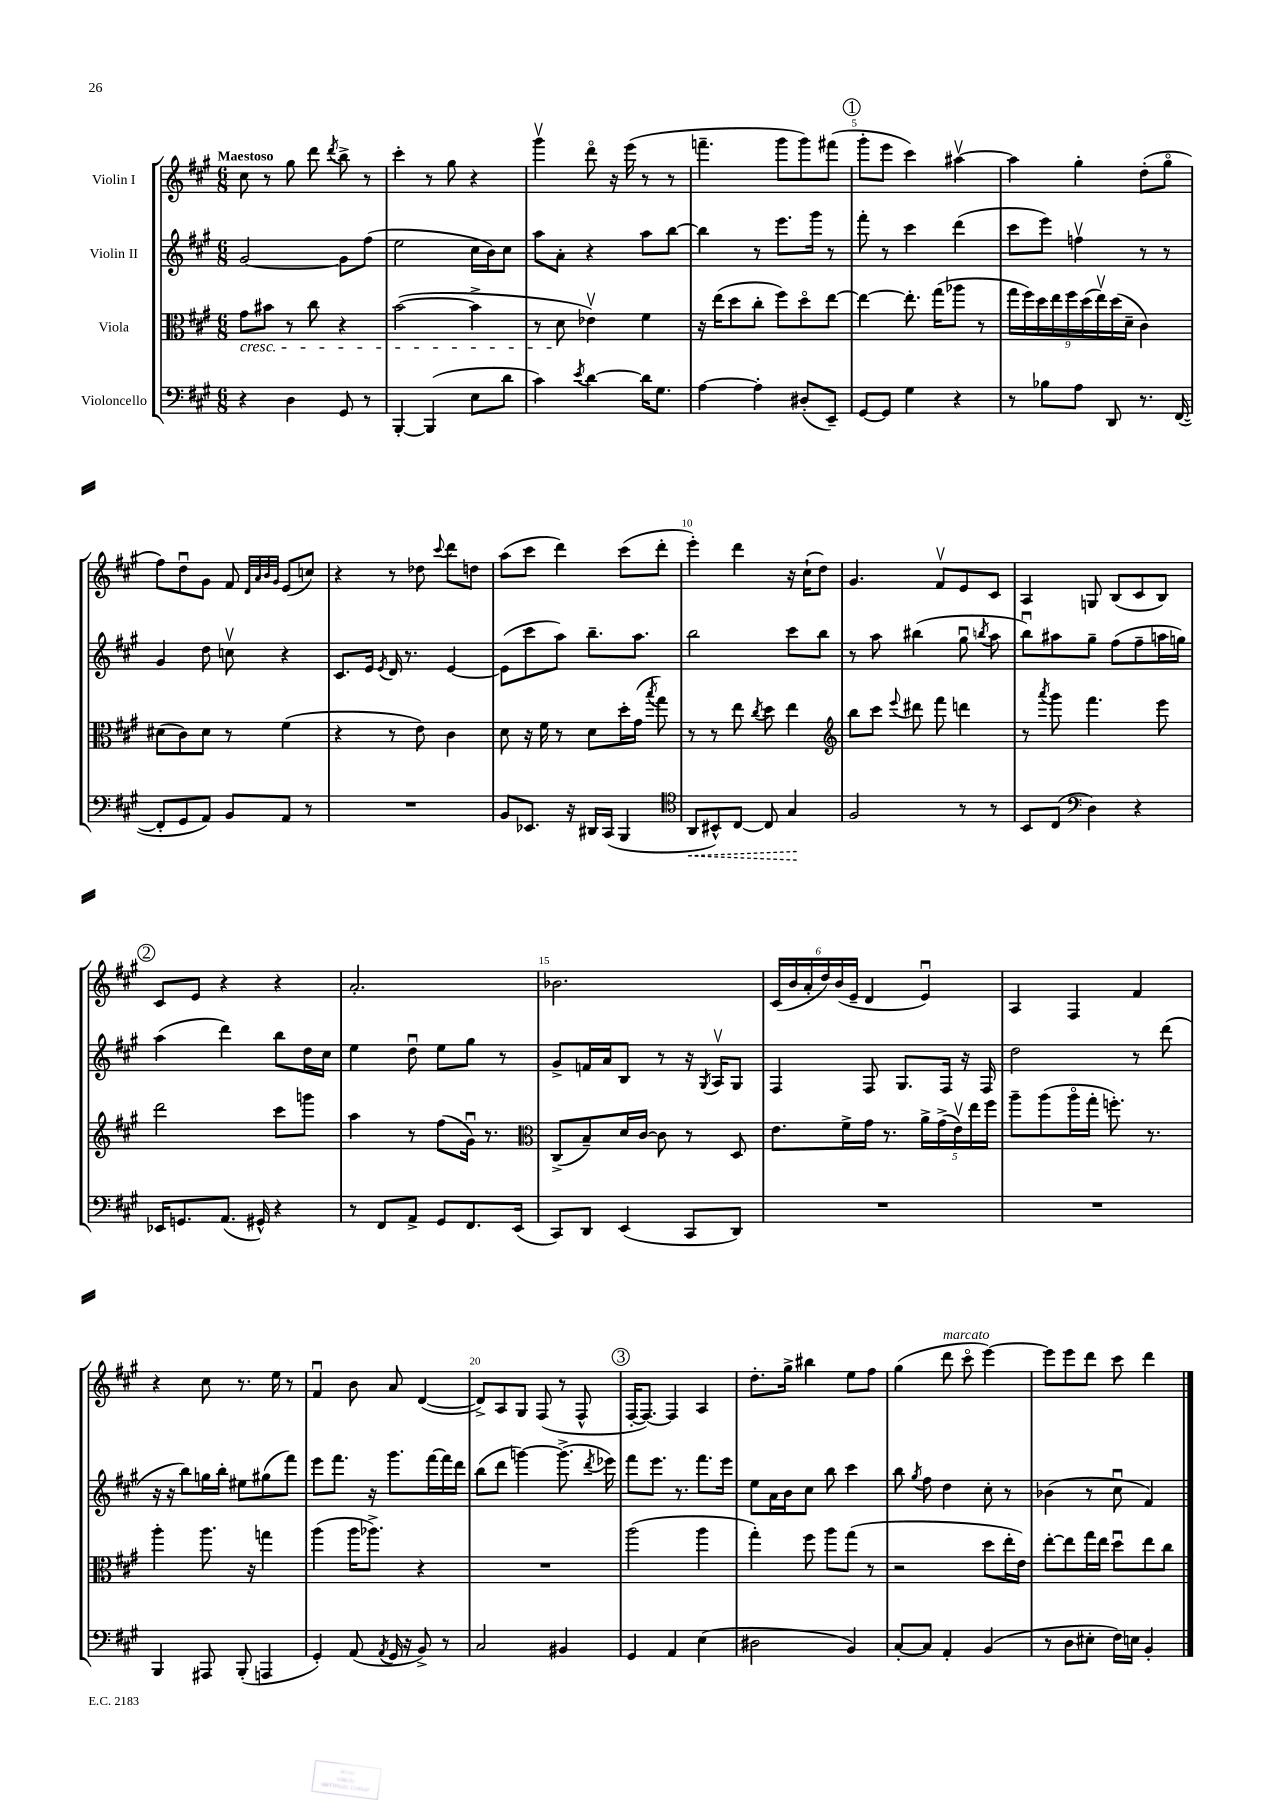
<<
\new StaffGroup <<
\new Staff = "s0" \with { instrumentName = "Violin I" } {
    \clef treble \key a \major \numericTimeSignature \time 6/8 \tempo "Maestoso"
    \autoBeamOff cis''8 r8 gis''8 d'''8 \acciaccatura { d'''8 } b''8-> r8 |
    cis'''4-. r8 gis''8 r4 |
    gis'''4\upbow d'''8\flageolet r16 e'''16( r8 r8 |
    f'''4.-- gis'''8[ gis'''8) fis'''8]( |
    \mark \markup { \circle "1" } gis'''8[-. e'''8] cis'''4) ais''4~\upbow |
    ais''4 gis''4-. d''8[-.( gis''8]\flageolet |
    fis''8[) d''8\downbow gis'8] fis'8 \grace { d'32[ a'32 b'32 gis'32] } e'8[( c''8]) |
    r4 r8 des''8 \appoggiatura { cis'''8 } d'''8[ d''8] |
    a''8[( cis'''8] d'''4) cis'''8[( d'''8]-. |
    e'''4-.) d'''4 r16 cis''16[-!( d''8]) |
    gis'4. fis'8[\upbow e'8 cis'8] |
    a4 g8 b8[( cis'8 b8]) |
    \mark \markup { \circle "2" } cis'8[ e'8] r4 r4 |
    a'2.-. |
    bes'2. |
    \tuplet 6/4 { cis'16[( b'16 a'16-. d''16) b'16( e'16]-- } d'4 e'4\downbow) |
    a4 fis4 fis'4 |
    r4 cis''8 r8. e''16 r8 |
    fis'4\downbow b'8 a'8 d'4~( |
    d'8[->) a8 gis8] fis8( r8 fis8-^ |
    \mark \markup { \circle "3" } fis16[~-. fis8.]~) fis4 a4 |
    d''8.[-. gis''16]-> bis''4 e''8[ fis''8] |
    gis''4( d'''8^\markup { \italic "marcato" } cis'''8\flageolet e'''4~) |
    e'''8[ e'''8 d'''8] cis'''8 d'''4 \bar "|." |
}
\new Staff = "s1" \with { instrumentName = "Violin II" } {
    \clef treble \key a \major \numericTimeSignature \time 6/8
    \autoBeamOff gis'2~ gis'8[ fis''8]( |
    e''2 cis''16[ b'16) cis''8] |
    a''8[ a'8]-. r4 a''8[ b''8]~ |
    b''4 r8 e'''8.[ gis'''16] r8 |
    \mark \markup { \circle "1" } fis'''8-. r8 cis'''4 d'''4( |
    cis'''8[ e'''8]) f''4\upbow r8 r8 |
    gis'4 d''8 c''8\upbow r4 |
    cis'8.[ e'16] \acciaccatura { e'8 } d'16 r8. e'4~ |
    e'8[( cis'''8 a''8]) b''8.[-- a''8.] |
    b''2 cis'''8[ b''8] |
    r8 a''8 bis''4( gis''8\downbow \acciaccatura { b''8 } a''8 |
    b''8[\downbow) ais''8 gis''8]-- fis''8[( fis''8-- a''16 g''16]) |
    \mark \markup { \circle "2" } a''4( d'''4) b''8[ d''16 cis''16] |
    e''4 d''8\downbow e''8[ gis''8] r8 |
    gis'8[-> f'16 a'16 b8] r8 r16 \acciaccatura { gis8 } a16[\upbow gis8] |
    fis4 fis8 gis8.[ fis16] r16 fis16 |
    d''2 r8 d'''8( |
    r16 r16 b''8[) g''16 b''16]-. eis''8[ gis''8( fis'''8]) |
    e'''8[ fis'''8.] r16 gis'''8.[ fis'''16~ fis'''16 d'''16] |
    b''8[( d'''8] g'''4~) g'''8.->( \acciaccatura { d'''8 } ees'''16) |
    \mark \markup { \circle "3" } fis'''8[ e'''8.] r8. fis'''8.[ e'''16] |
    e''8[ a'16 b'16 cis''8] b''8 cis'''4 |
    b''8 \acciaccatura { gis''8 } fis''8 d''4 cis''8-. r8 |
    bes'4( r8 cis''8\downbow fis'4) \bar "|." |
}
\new Staff = "s2" \with { instrumentName = "Viola" } {
    \clef alto \key a \major \numericTimeSignature \time 6/8
    \autoBeamOff gis'8[\cresc bis'8] r8 cis''8 r4 |
    b'2~( b'4-> |
    r8 d'8\! ees'4\upbow) fis'4 |
    r16 e''16[( d''8 cis''8]-. fis''8[) d''8\flageolet e''8]~ |
    \mark \markup { \circle "1" } e''4~ e''8.-. gis''16[( aes''8] r8 |
    \tuplet 9/8 { gis''16[ fis''16) d''16 e''16 fis''16 d''16( e''16\upbow) d''16( d'16]-- } cis'4) |
    dis'8[( cis'8) dis'8] r8 fis'4( |
    r4 r8 e'8) cis'4 |
    d'8 r16 fis'16 r8 d'8[ d''16-. gis'16]( \acciaccatura { b''8 } gis''8) |
    r8 r8 e''8 \acciaccatura { cis''8 } d''8 e''4 |
    \clef treble b''8[ cis'''8] \appoggiatura { e'''8 } dis'''8 fis'''8 d'''4 |
    r8 \acciaccatura { a'''8 } gis'''8 fis'''4. e'''8 |
    \mark \markup { \circle "2" } d'''2 cis'''8[ g'''8] |
    a''4 r8 fis''8[( gis'16]\downbow) r8. |
    \clef alto cis8[->( b8--) d'16 cis'16]~ cis'8 r8 d8 |
    e'8.[ fis'16-> gis'16] r8. \tuplet 5/4 { a'16[-> gis'16->( e'16\upbow) e''16 fis''16] } |
    a''8[-- a''8( a''16\flageolet gis''16]-. f''8.-.) r8. |
    a''4-. a''8. r16 g''4 |
    a''4( a''16[ aes''8.]->) r4 |
    R2. |
    \mark \markup { \circle "3" } a''2( a''4 |
    gis''4-.) fis''8 a''8[ gis''8]( r8 |
    r2 d''8[ e''16-. e'16]) |
    e''8[~-. e''8 gis''16 e''16] d''8[\downbow e''8 cis''8] \bar "|." |
}
\new Staff = "s3" \with { instrumentName = "Violoncello" } {
    \clef bass \key a \major \numericTimeSignature \time 6/8
    \autoBeamOff r4 d4 gis,8 r8 |
    b,,4~-. b,,4( e8[ d'8] |
    cis'4) \acciaccatura { e'8 } d'4~ d'16[ gis8.] |
    a4~ a4-. dis8[-.( e,8]--) |
    \mark \markup { \circle "1" } gis,8[~ gis,8] gis4 r4 |
    r8 bes8[ a8] d,8 r8. fis,16~( |
    fis,8[-. gis,8 a,8]) b,8[ a,8] r8 |
    R2. |
    b,8[ ees,8.] r16 dis,16[ cis,16]( b,,4 |
    \clef tenor \once \override Hairpin.style = #'dashed-line a,8[\< bis,8-^) cis8]~ cis8 gis4\! |
    fis2 r8 r8 |
    b,8[ cis8]( \clef bass d4) r4 |
    \mark \markup { \circle "2" } ees,16[ g,8. a,8.]( gis,16-^) r4 |
    r8 fis,8[ a,8]-> gis,8[ fis,8. e,16]( |
    cis,8[) d,8] e,4( cis,8[ d,8]) |
    R2. |
    R2. |
    b,,4 ais,,8 b,,8-.( a,,4 |
    gis,4-.) a,8( \acciaccatura { a,8 } gis,16 r16 b,8->) r8 |
    cis2 bis,4 |
    \mark \markup { \circle "3" } gis,4 a,4 e4( |
    dis2 b,4) |
    cis8[~-. cis8] a,4-. b,4( |
    r8 d8[ eis8]-. fis16[) e16] b,4-. \bar "|." |
}
>>
>>
\layout { \context { \Score \override BarNumber.break-visibility = ##(#f #t #t) barNumberVisibility = #(every-nth-bar-number-visible 5) } }
